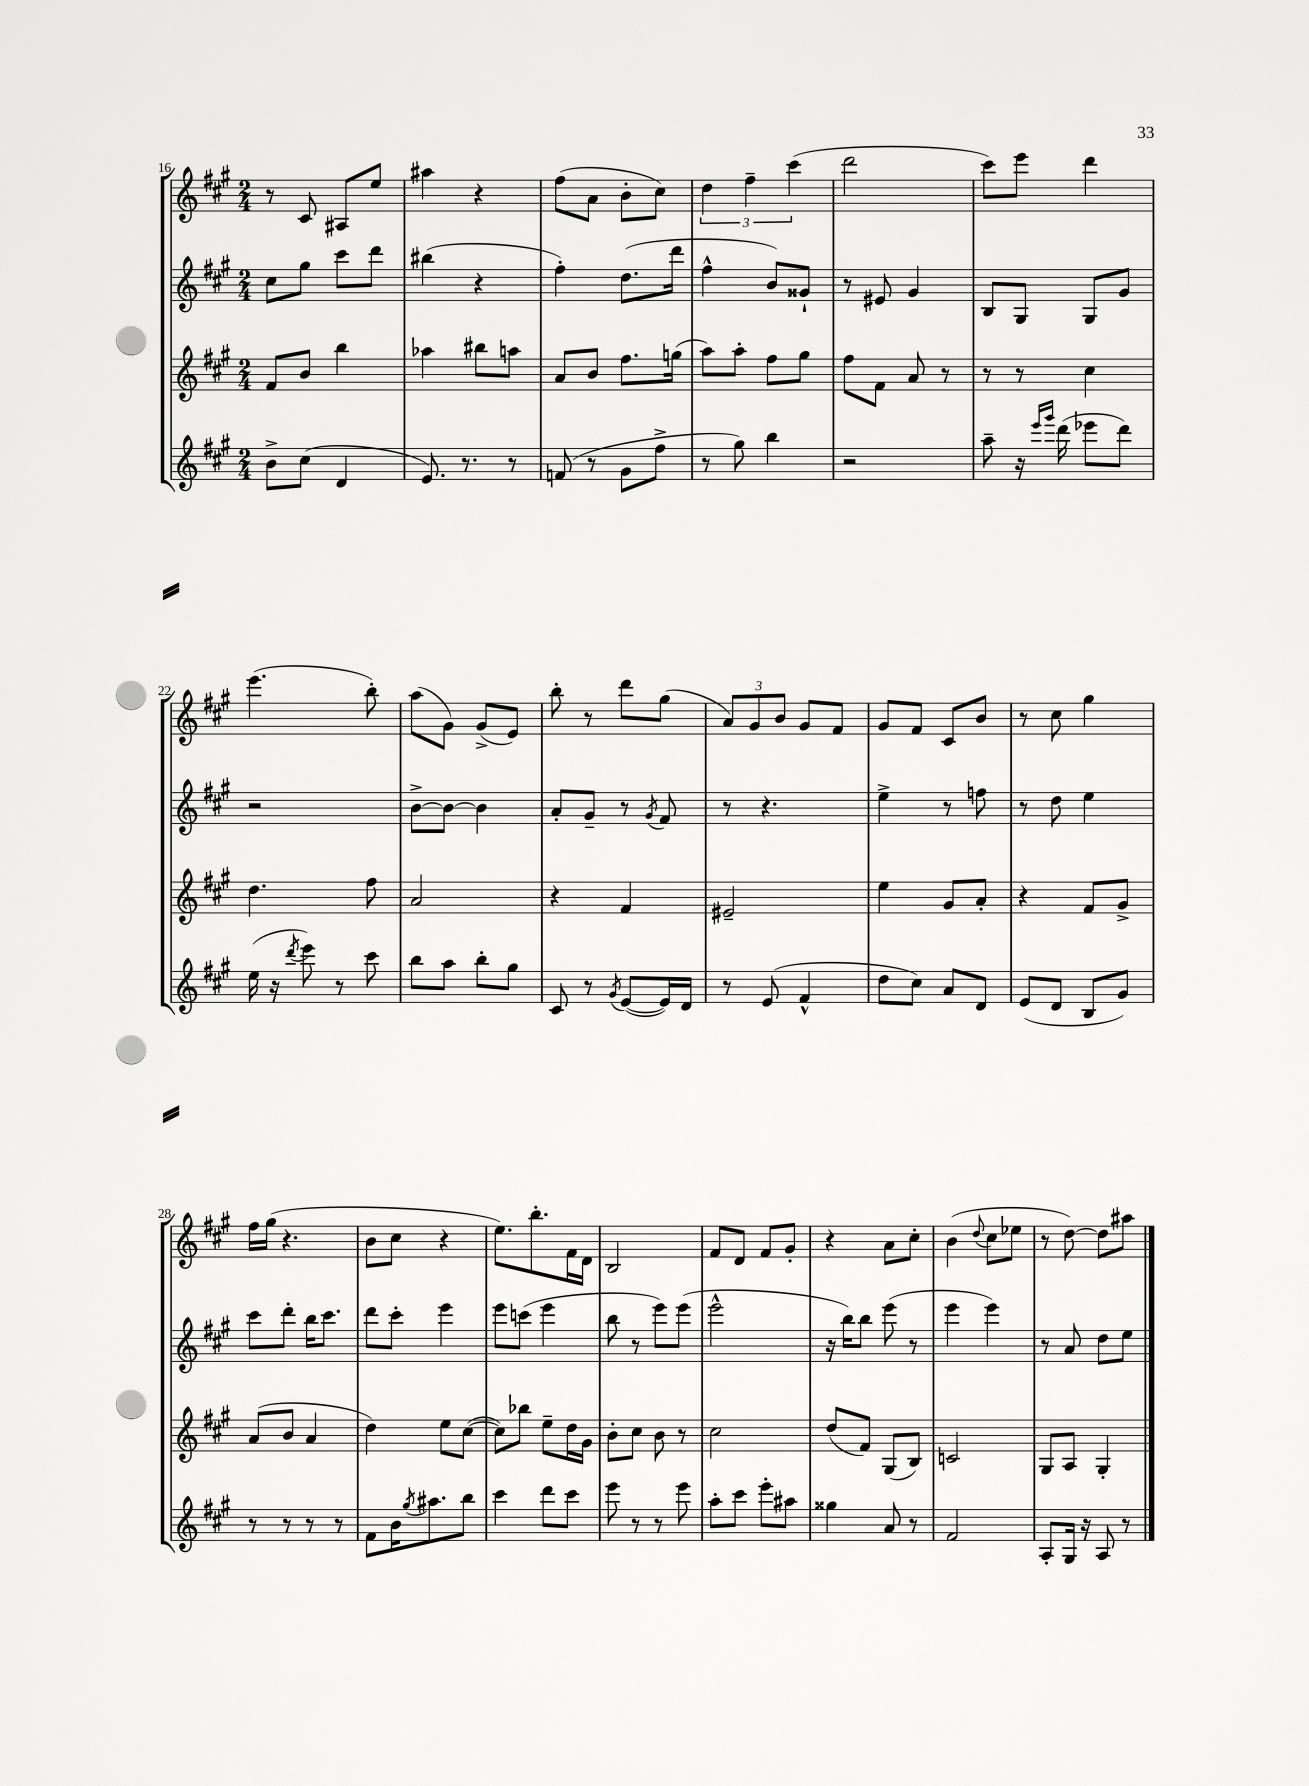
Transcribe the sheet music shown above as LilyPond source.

<<
\new StaffGroup <<
\new Staff = "s0" {
    \clef treble \key a \major \numericTimeSignature \time 2/4
    r8 cis'8 ais8 e''8 |
    ais''4 r4 |
    fis''8( a'8 b'8-. cis''8) |
    \tuplet 3/2 { d''4 fis''4-- cis'''4( } |
    d'''2 |
    cis'''8) e'''8 d'''4 |
    e'''4.( b''8-.) |
    a''8( gis'8) gis'8->( e'8) |
    b''8-. r8 d'''8 gis''8( |
    \tuplet 3/2 { a'8) gis'8 b'8 } gis'8 fis'8 |
    gis'8 fis'8 cis'8 b'8 |
    r8 cis''8 gis''4 |
    fis''16 gis''16( r4. |
    b'8 cis''8 r4 |
    e''8.) b''8.-. fis'16 d'16 |
    b2 |
    fis'8 d'8 fis'8 gis'8-. |
    r4 a'8 cis''8-. |
    b'4( \appoggiatura { d''8 } cis''8 ees''8 |
    r8 d''8~) d''8 ais''8 \bar "|." |
}
\new Staff = "s1" {
    \clef treble \key a \major \numericTimeSignature \time 2/4
    cis''8 gis''8 cis'''8 d'''8 |
    bis''4( r4 |
    fis''4-.) d''8.( d'''16 |
    fis''4-^ b'8) gisis'8-! |
    r8 eis'8 gis'4 |
    b8 gis8 gis8 gis'8 |
    r2 |
    b'8~-> b'8~ b'4 |
    a'8-. gis'8-- r8 \acciaccatura { gis'8 } fis'8 |
    r8 r4. |
    e''4-> r8 f''8 |
    r8 d''8 e''4 |
    cis'''8 d'''8-. b''16 cis'''8. |
    d'''8 cis'''8-. e'''4 |
    e'''8 c'''8( e'''4 |
    b''8 r8 e'''8) e'''8( |
    e'''2-^ |
    r16 b''16) b''8 e'''8( r8 |
    e'''4 e'''4) |
    r8 a'8 d''8 e''8 \bar "|." |
}
\new Staff = "s2" {
    \clef treble \key a \major \numericTimeSignature \time 2/4
    fis'8 b'8 b''4 |
    aes''4 bis''8 a''8 |
    a'8 b'8 fis''8. g''16( |
    a''8) a''8-. fis''8 gis''8 |
    fis''8 fis'8 a'8 r8 |
    r8 r8 cis''4 |
    d''4. fis''8 |
    a'2 |
    r4 fis'4 |
    eis'2-- |
    e''4 gis'8 a'8-. |
    r4 fis'8 gis'8-> |
    a'8( b'8 a'4 |
    d''4) e''8 cis''8~( |
    cis''8) bes''8 e''8-- d''16 gis'16 |
    b'8-. cis''8 b'8 r8 |
    cis''2 |
    d''8( fis'8) gis8( b8) |
    c'2 |
    gis8 a8 gis4-. \bar "|." |
}
\new Staff = "s3" {
    \clef treble \key a \major \numericTimeSignature \time 2/4
    b'8-> cis''8( d'4 |
    e'8.) r8. r8 |
    f'8( r8 gis'8 fis''8-> |
    r8 gis''8) b''4 |
    r2 |
    a''8-- r16 \grace { e'''16 gis'''16 } d'''16( ees'''8 d'''8) |
    e''16( r16 \acciaccatura { d'''8 } e'''8) r8 cis'''8 |
    b''8 a''8 b''8-. gis''8 |
    cis'8 r8 \acciaccatura { gis'8 } e'8~( e'16) d'16 |
    r8 e'8( fis'4-^ |
    d''8 cis''8) a'8 d'8 |
    e'8( d'8 b8 gis'8) |
    r8 r8 r8 r8 |
    fis'8 b'16 \acciaccatura { gis''8 } ais''8. b''8 |
    cis'''4 d'''8 cis'''8 |
    e'''8 r8 r8 e'''8 |
    a''8-. cis'''8 e'''8-. ais''8 |
    gisis''4 a'8 r8 |
    fis'2 |
    a8-. gis16 r16 a8 r8 \bar "|." |
}
>>
>>
\layout { \context { \Score currentBarNumber = #16 } }
